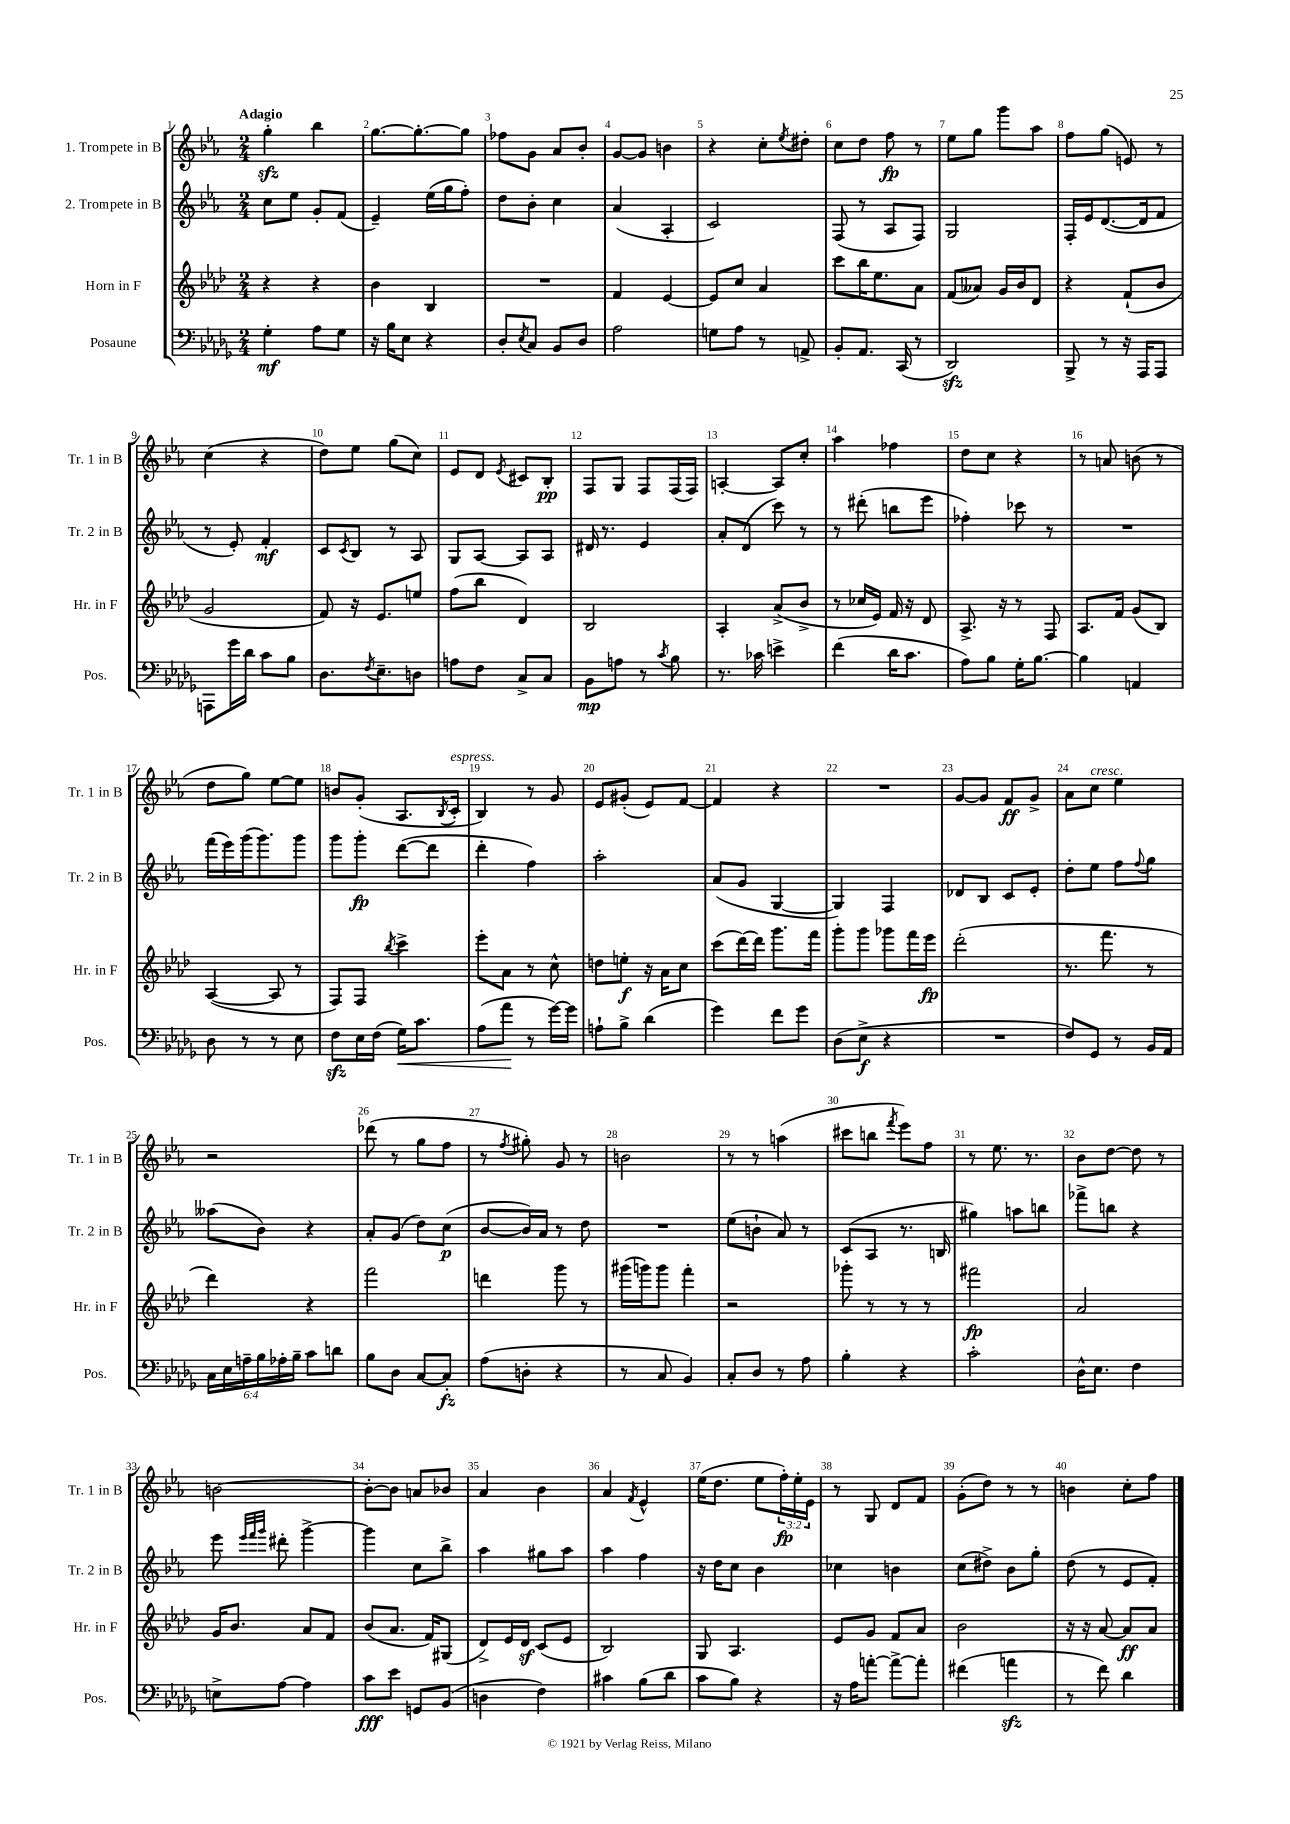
<<
\new StaffGroup <<
\new Staff = "s0" \with { instrumentName = "1. Trompete in B" shortInstrumentName = "Tr. 1 in B" } {
    \clef treble \key ees \major \numericTimeSignature \time 2/4 \override Staff.TupletNumber.text = #tuplet-number::calc-fraction-text \tempo "Adagio"
    g''4-.\sfz bes''4 |
    g''8.~ g''8.~-. g''8 |
    fes''8 g'8 aes'8 bes'8-. |
    g'8~ g'8 b'4 |
    r4 c''8-. \acciaccatura { ees''8 } dis''8-. |
    c''8 d''8 f''8\fp r8 |
    ees''8 g''8 g'''8 aes''8 |
    f''8 g''8( e'8) r8 |
    c''4( r4 |
    d''8) ees''8 g''8( c''8) |
    ees'8 d'8 \acciaccatura { ees'8 } cis'8 bes8-.\pp |
    f8 g8 f8 f16( f16) |
    a4~-. a8 c''8-. |
    aes''4 fes''4 |
    d''8 c''8 r4 |
    r8 a'8 b'8( r8 |
    d''8 g''8) ees''8~ ees''8 |
    b'8 g'8-.( aes8. \acciaccatura { bes8 } c'16-.^\markup { \italic "espress." } |
    bes4) r8 g'8 |
    ees'8 gis'8-.( ees'8) f'8~ |
    f'4 r4 |
    R2 |
    g'8~ g'8 f'8\ff g'8-> |
    aes'8 c''8^\markup { \italic "cresc." } ees''4 |
    r2 |
    des'''8( r8 g''8 f''8 |
    r8 \acciaccatura { f''8 } gis''8-.) g'8 r8 |
    b'2 |
    r8 r8 a''4( |
    cis'''8 b''8 \acciaccatura { f'''8 } ees'''8) f''8 |
    r8 ees''8. r8. |
    bes'8 d''8~ d''8 r8 |
    b'2~ |
    b'8~-. b'8 a'8 bes'8 |
    aes'4 bes'4 |
    aes'4 \acciaccatura { f'8 } ees'4-^ |
    ees''16( d''8. ees''8 \tuplet 3/2 { f''16-.\fp) ees''16-. ees'16 } |
    r8 g8 d'8 f'8 |
    g'8-.( d''8) r8 r8 |
    b'4 c''8-. f''8 \bar "|." |
}
\new Staff = "s1" \with { instrumentName = "2. Trompete in B" shortInstrumentName = "Tr. 2 in B" } {
    \clef treble \key ees \major \numericTimeSignature \time 2/4
    c''8 ees''8 g'8-. f'8( |
    ees'4--) ees''16( g''16 f''8-.) |
    d''8 bes'8-. c''4 |
    aes'4( aes4-. |
    c'2) |
    f8( r8 aes8 f8) |
    g2 |
    f16-. ees'16 d'8.~( d'16 f'8 |
    r8 ees'8-.) f'4-.\mf |
    c'8 \acciaccatura { c'8 } bes8 r8 aes8 |
    g8 aes8~ aes8 aes8 |
    dis'16 r8. ees'4 |
    aes'8-. d'8( c'''8) r8 |
    r8 dis'''8-.( b''8 ees'''8 |
    fes''4-.) ces'''8 r8 |
    R2 |
    f'''16( ees'''16) g'''16( g'''8.) g'''8 |
    g'''8 g'''8-.\fp d'''8~( d'''8 |
    d'''4-. f''4) |
    aes''2-. |
    aes'8( g'8 g4~ |
    g4) f4 |
    des'8 bes8 c'8 ees'8-. |
    d''8-. ees''8 f''8 \appoggiatura { f''8 } g''8 |
    aeses''8( bes'8) r4 |
    aes'8-. g'8( d''8) c''8\p( |
    bes'8~ bes'16) aes'16 r8 d''8 |
    R2 |
    ees''8( b'8-! aes'8) r8 |
    c'8( aes8 r8. b16 |
    gis''4) a''8 b''8 |
    fes'''8-> b''8 r4 |
    ees'''8 \grace { ees'''32 f'''32 g'''32 } dis'''8-. g'''4~-> |
    g'''4 c''8 bes''8-> |
    aes''4 gis''8 aes''8 |
    aes''4 f''4 |
    r16 d''16 c''8 bes'4 |
    ces''4 b'4 |
    c''8( dis''8->) bes'8 g''8-. |
    d''8( r8 ees'8 f'8-.) \bar "|." |
}
\new Staff = "s2" \with { instrumentName = "Horn in F" shortInstrumentName = "Hr. in F" } {
    \clef treble \key aes \major \numericTimeSignature \time 2/4
    r4 r4 |
    bes'4 bes4 |
    R2 |
    f'4 ees'4~ |
    ees'8 c''8 aes'4 |
    c'''8 bes''16 ees''8. aes'8 |
    f'8( aeses'8) g'16 bes'16 des'8 |
    r4 f'8-!( bes'8 |
    g'2 |
    f'8) r16 ees'8. e''8 |
    f''8( bes''8 des'4) |
    bes2 |
    aes4-. aes'8->( bes'8-> |
    r8 ces''16 ees'16) f'16 r16 des'8 |
    aes8.-> r16 r8 f8 |
    aes8. f'16 g'8( bes8) |
    aes4~( aes8 r8 |
    f8) f8 \acciaccatura { bes''8 } c'''4-> |
    ees'''8-. aes'8 r8 c''8-^ |
    d''8 e''8-.\f r16 aes'16 c''8 |
    c'''8( des'''16~) des'''16 g'''8. f'''16 |
    g'''8-. g'''8 ges'''8 f'''16 ees'''16\fp |
    des'''2-.( |
    r8. f'''8. r8 |
    des'''4) r4 |
    f'''2 |
    d'''4 g'''8 r8 |
    gis'''16( g'''16) g'''8 f'''4-. |
    r2 |
    ges'''8-. r8 r8 r8 |
    fis'''2\fp |
    aes'2 |
    g'16 bes'8. aes'8 f'8 |
    bes'8( aes'8. f'16) gis8( |
    des'8->) ees'16 des'16\sf c'8( ees'8 |
    bes2) |
    g8 aes4. |
    ees'8 g'8 f'8 aes'8 |
    bes'2 |
    r16 r16 aes'8~ aes'8\ff aes'8 \bar "|." |
}
\new Staff = "s3" \with { instrumentName = "Posaune" shortInstrumentName = "Pos." } {
    \clef bass \key des \major \numericTimeSignature \time 2/4 \override Staff.TupletNumber.text = #tuplet-number::calc-fraction-text
    ges4-.\mf aes8 ges8 |
    r16 bes16 ees8 r4 |
    des8-. \acciaccatura { ees8 } c8 bes,8 des8 |
    aes2 |
    g8 aes8 r8 a,8-> |
    bes,8-. aes,8. c,16( r8 |
    des,2\sfz) |
    bes,,8-> r8 r16 aes,,16 aes,,8 |
    a,,8 ges'16 des'16 c'8 bes8 |
    des8. \acciaccatura { f8 } ees8.-- d8 |
    a8 f8 c8-> c8 |
    bes,8\mp a8 r8 \acciaccatura { c'8 } bes8 |
    r8. ces'16 e'4-> |
    f'4( des'16 c'8. |
    aes8) bes8 ges16-. bes8.~ |
    bes4 a,4 |
    des8 r8 r8 ees8 |
    f8\sfz ees16 f16( ges16\<) c'8. |
    aes8( aes'8\! r8 ges'16~) ges'16 |
    a8-! bes8-> des'4( |
    ges'4) f'8 ges'8 |
    des8( ees8->\f r4 |
    R2 |
    f8) ges,8 r8 bes,16 aes,16 |
    \tuplet 6/4 { c16 ees16 a16-- bes16 aes16-. bes16-- } c'8 d'8 |
    bes8 des8 c8~ c8-.\fz |
    aes8( d8-. r4 |
    r8 c8 bes,4) |
    c8-. des8 r8 aes8 |
    bes4-. r4 |
    c'2-. |
    des16-^ ees8. f4 |
    e8-> aes8~ aes4 |
    c'8\fff ees'8 g,8 bes,8( |
    d4 f4) |
    cis'4 bes8( des'8 |
    c'8 bes8) r4 |
    r16 aes16 a'8~-. a'8~-> a'8-. |
    fis'4( a'4\sfz |
    r8 f'8) des'4 \bar "|." |
}
>>
>>
\layout { \context { \Score \override BarNumber.break-visibility = ##(#f #t #t) barNumberVisibility = #all-bar-numbers-visible } }
